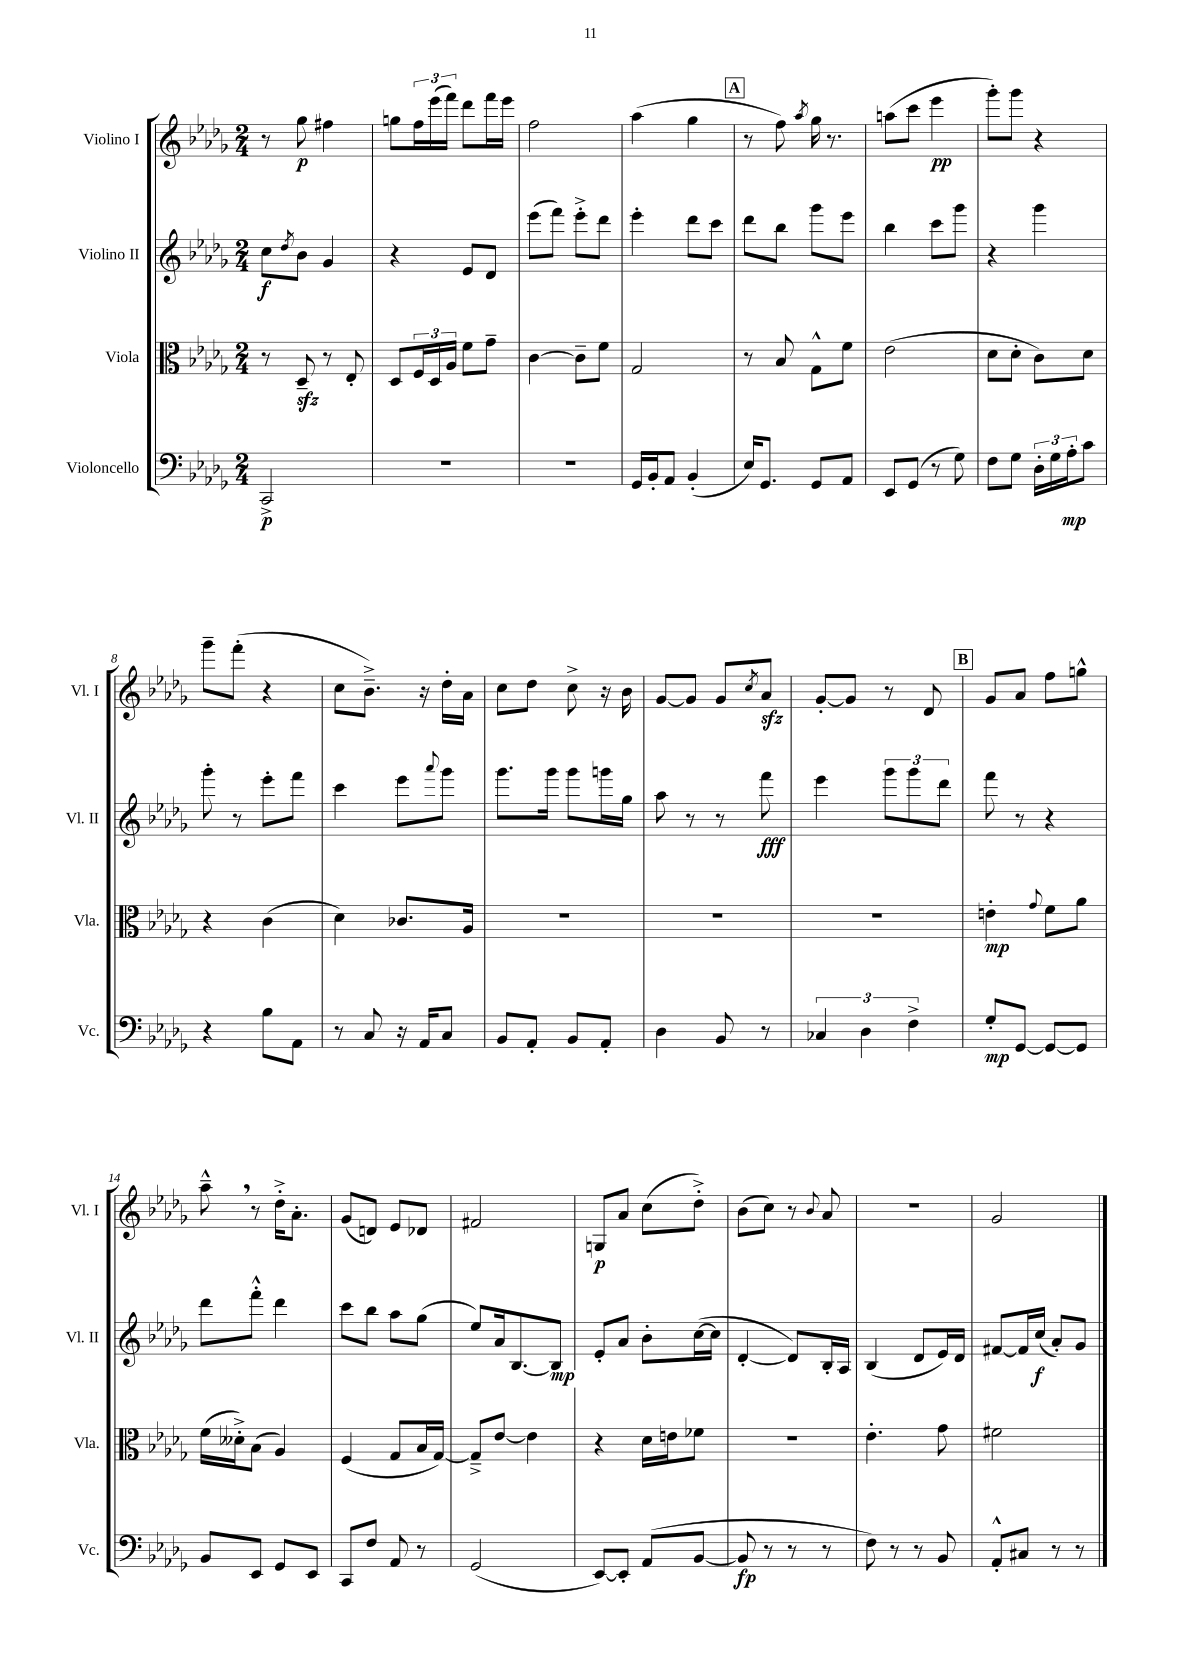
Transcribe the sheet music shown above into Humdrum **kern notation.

**kern	**kern	**kern	**kern
*staff4	*staff3	*staff2	*staff1
*clefF4	*clefC3	*clefG2	*clefG2
*k[b-e-a-d-g-]	*k[b-e-a-d-g-]	*k[b-e-a-d-g-]	*k[b-e-a-d-g-]
*M2/4	*M2/4	*M2/4	*M2/4
2CC^	8r	8cc	8r
.	.	8qdd-	.
.	8D-~	8b-	8gg-
.	8r	4g-	4ff#
.	8E-'	.	.
=	=	=	=
2r	8D-	4r	8gg
.	24F	.	24ff
.	24D-	.	(24eee-
.	24A-	.	24fff)
.	8f	8e-	8ddd-
.	8g-~	8d-	16fff
.	.	.	16eee-
=	=	=	=
2r	[4c	(8eee-	2ff
.	.	8fff)	.
.	8c~]	8eee-'^	.
.	8f	8ddd-	.
=	=	=	=
16GG-	2G-	4eee-'	(4aa-
16BB-'	.	.	.
8AA-	.	.	.
(4BB-'	.	8ddd-	4gg-
.	.	8ccc	.
=	=	=	=
16E-)	8r	8ddd-	8r
8.GG-	.	.	.
.	8B-	8bb-	8ff)
.	.	.	8qaa-
8GG-	8G-^^	8ggg-	16gg-
.	.	.	8.r
8AA-	8f	8eee-	.
=	=	=	=
8EE-	(2e-	4bb-	(8aa
(8GG-	.	.	8ccc
8r	.	8ccc	4eee-
8G-)	.	8ggg-	.
=	=	=	=
8F	8d-	4r	8ggg-')
8G-	8d-'	.	8ggg-
24D-'	8c)	4ggg-	4r
24G-	.	.	.
24A-'	.	.	.
8c	8d-	.	.
=	=	=	=
4r	4r	8ggg-'	8ggg-~
.	.	8r	(8fff'
8B-	(4c	8eee-'	4r
8AA-	.	8fff	.
=	=	=	=
8r	4d-)	4ccc	8cc
8C	.	.	8.b-~^)
16r	8.c-	8eee-	.
16AA-	.	.	16r
.	.	8qqaaa-	.
8C	.	8ggg-	16dd-'
.	16A-	.	16a-
=	=	=	=
8BB-	2r	8.ggg-	8cc
8AA-'	.	.	8dd-
.	.	16ggg-	.
8BB-	.	8ggg-	8cc^
8AA-'	.	16ggg	16r
.	.	16gg-	16b-
=	=	=	=
4D-	2r	8aa-	[8g-
.	.	8r	8g-]
8BB-	.	8r	8g-
.	.	.	8qcc
8r	.	8fff	8a-
=	=	=	=
6C-	2r	4eee-	[8g-'
.	.	.	8g-]
6D-	.	.	.
.	.	12ggg-	8r
6F^	.	12ggg-	.
.	.	.	8d-
.	.	12ddd-	.
=	=	=	=
8G-'	4e'	8fff	8g-
[8GG-	.	8r	8a-
.	8qqg-	.	.
8GG-_	8f	4r	8ff
8GG-]	8a-	.	8gg^^
=	=	=	=
8BB-	(16f	8ddd-	8aa-~^^
.	16d--'^)	.	.
8EE-	(8B-	8fff'^^	8r
8GG-	4A-)	4ddd-	16dd-'^
.	.	.	8.a-'
8EE-	.	.	.
=	=	=	=
8CC	(4F	8ccc	(8g-
8F	.	8bb-	8d)
8AA-	8G-	8aa-	8e-
8r	16B-	(8gg-	8d-
.	[16G-)	.	.
=	=	=	=
(2GG-	8G-~^]	8ee-)	2f#
.	[8e-	16a-	.
.	.	[8.B-	.
.	4e-]	.	.
.	.	8B-]	.
=	=	=	=
[8EE-)	4r	8e-'	8G
8EE-']	.	8a-	8a-
(8AA-	16d-	8b-'	(8cc
.	16e	.	.
[8BB-	8f-	([16cc	8dd-'^)
.	.	16cc]	.
=	=	=	=
8BB-]	2r	[4d-'	(8b-
8r	.	.	8cc)
8r	.	8d-])	8r
.	.	.	8qqb-
8r	.	16B-'	8a-
.	.	16A-	.
=	=	=	=
8F)	4.e-'	(4B-	2r
8r	.	.	.
8r	.	8d-	.
8BB-	8g-	16e-)	.
.	.	16d-	.
=	=	=	=
8AA-'^^	2f#	[8f#	2g-
8C#	.	16f#]	.
.	.	(16cc	.
8r	.	8a-')	.
8r	.	8g-	.
==	==	==	==
*-	*-	*-	*-
